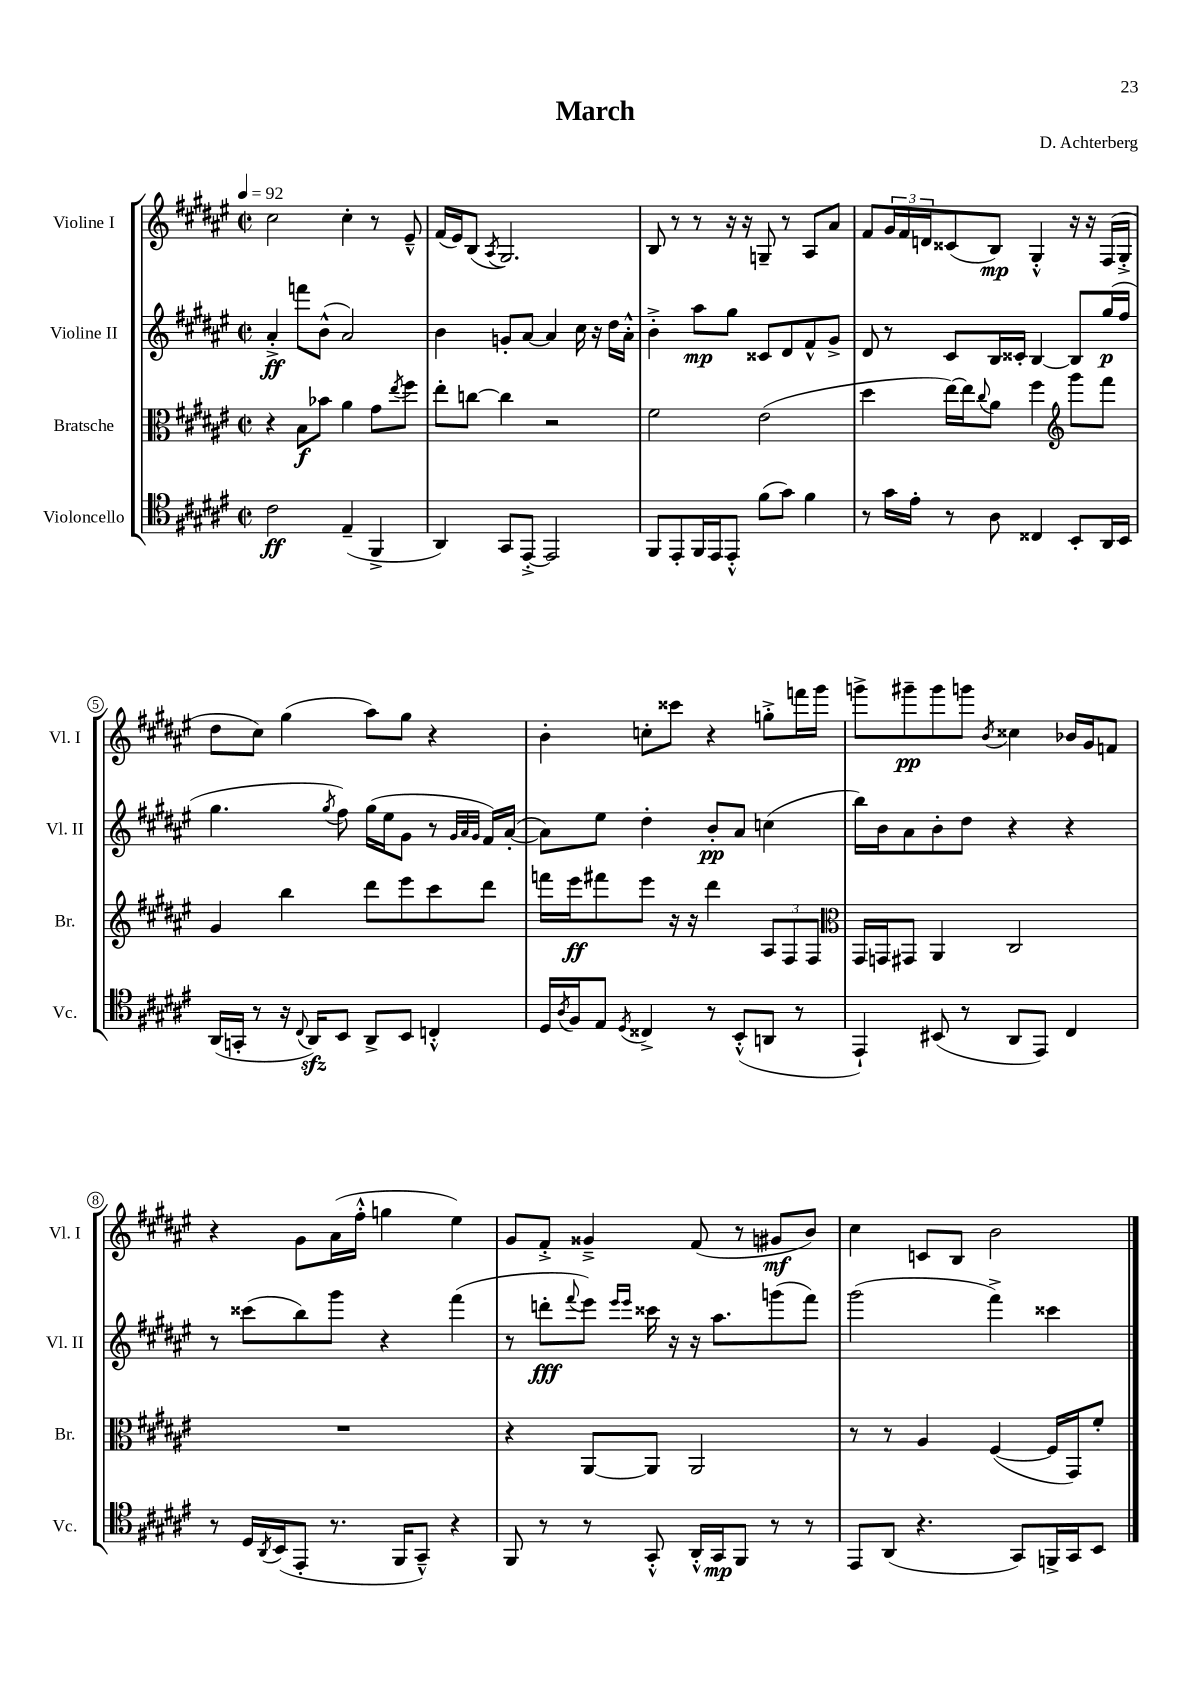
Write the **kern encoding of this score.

**kern	**kern	**kern	**kern
*staff4	*staff3	*staff2	*staff1
*clefC4	*clefC3	*clefG2	*clefG2
*k[f#c#g#d#a#e#]	*k[f#c#g#d#a#e#]	*k[f#c#g#d#a#e#]	*k[f#c#g#d#a#e#]
*M2/2	*M2/2	*M2/2	*M2/2
*met(c|)	*met(c|)	*met(c|)	*met(c|)
*MM92	*MM92	*MM92	*MM92
2c#	4r	4a#'^	2cc#
.	8B	8fff	.
.	8b-	(8b^^	.
(4E#~	4a#	2a#)	4cc#'
4FF#^	8g#	.	8r
.	8qee#	.	.
.	8ff#	.	8e#~^^
=	=	=	=
4AA#)	8ee#'	4b	(16f#
.	.	.	16e#)
.	[8cc	.	(8B
.	.	.	8qA#
8GG#	4cc]	8g'	2.G#)
[8EE#'^	.	[8a#	.
2EE#]	2r	4a#]	.
.	.	16cc#	.
.	.	16r	.
.	.	16dd#	.
.	.	16a#'^^	.
=	=	=	=
8FF#	2f#	4b'^	8B
8EE#'	.	.	8r
16FF#	.	8aa#	8r
16EE#	.	.	.
8EE#'^^	.	8gg#	16r
.	.	.	16r
(8f#	(2e#	8c##	8G~
8g#)	.	8d#	8r
4f#	.	8f#^^	8A#
.	.	8g#^	8a#
=	=	=	=
8r	4dd#	8d#	8f#
16g#	.	8r	24g#
.	.	.	24f#
16e#'	.	.	.
.	.	.	24d
8r	[16ee#)	8c#	(8c##
.	16ee#]	.	.
.	8qqcc#	.	.
8A#	8a#	16B	8B)
.	.	16c##'	.
4C##	4ff#	[4B	4G#'^^
*	*clefG2	*	*
8BB'	8ggg#	8B]	16r
.	.	.	16r
16AA#	8fff#	(16gg#	(16F#
16BB	.	16ff#	16G#'^
=	=	=	=
(16AA#	4g#	4.gg#	8dd#
16GG'	.	.	.
8r	.	.	8cc#)
16r	4bb	.	(4gg#
8qqC#	.	.	.
16AA#)	.	.	.
.	.	8qgg#	.
8BB	.	8ff#)	.
8AA#^	8ddd#	(16gg#	8aa#)
.	.	16ee#	.
8BB	8eee#	8g#	8gg#
4C'^^	8ccc#	8r	4r
.	.	32qqg#	.
.	.	32qqa#	.
.	.	32qqg#	.
.	8ddd#	16f#)	.
.	.	([16a#'	.
=	=	=	=
16D#	16fff	8a#])	4b'
8qA#	.	.	.
16F#	16eee#	.	.
8E#	8fff#	8ee#	.
8qD#	.	.	.
4C##^	8eee#	4dd#'	8cc'
.	16r	.	8ccc##
.	16r	.	.
8r	4ddd#	8b'	4r
(8BB'^^	.	8a#	.
8AA	12A#	(4cc	8gg'^
.	12F#	.	.
8r	.	.	16fff
.	12F#	.	.
.	.	.	16ggg#
=	=	=	=
*	*clefC3	*	*
4EE#`)	16GG#	16bb)	8ggg^
.	16GG	16b	.
.	8GG#	8a#	8ggg#~
(8BB#	4AA#	8b'	8ggg#
8r	.	8dd#	8ggg
.	.	.	8qb
8AA#	2C#	4r	4cc##
8EE#)	.	.	.
4C#	.	4r	16b-
.	.	.	16g#
.	.	.	8f
=	=	=	=
8r	1r	8r	4r
16D#	.	(8ccc##	.
8qAA#	.	.	.
(16BB	.	.	.
8EE#'	.	8bb)	8g#
8.r	.	8ggg#	(16a#
.	.	.	16ff#'^^
.	.	4r	4gg
16FF#	.	.	.
8GG#~^^)	.	.	.
4r	.	(4fff#	4ee#)
=	=	=	=
8FF#	4r	8r	8g#
8r	.	8ddd'	8f#'^
.	.	8qqfff#	.
8r	[8AA#	8eee#)	4g##~^
.	.	16qqeee#	.
.	.	16qqeee#	.
8GG#'^^	8AA#]	16ccc##	.
.	.	16r	.
16AA#'^^	2AA#	16r	(8f#
16GG#	.	8.aa#	.
8FF#	.	.	8r
8r	.	(8ggg	8g#
8r	.	8fff#)	8b)
=	=	=	=
8EE#	8r	(2ggg#	4cc#
(8AA#	8r	.	.
4.r	4A#	.	8c
.	.	.	8B
.	([4F#	4fff#^)	2b
8GG#)	.	.	.
16FF^	16F#]	4ccc##	.
16GG#	16GG#)	.	.
8BB	8f#'	.	.
==	==	==	==
*-	*-	*-	*-
